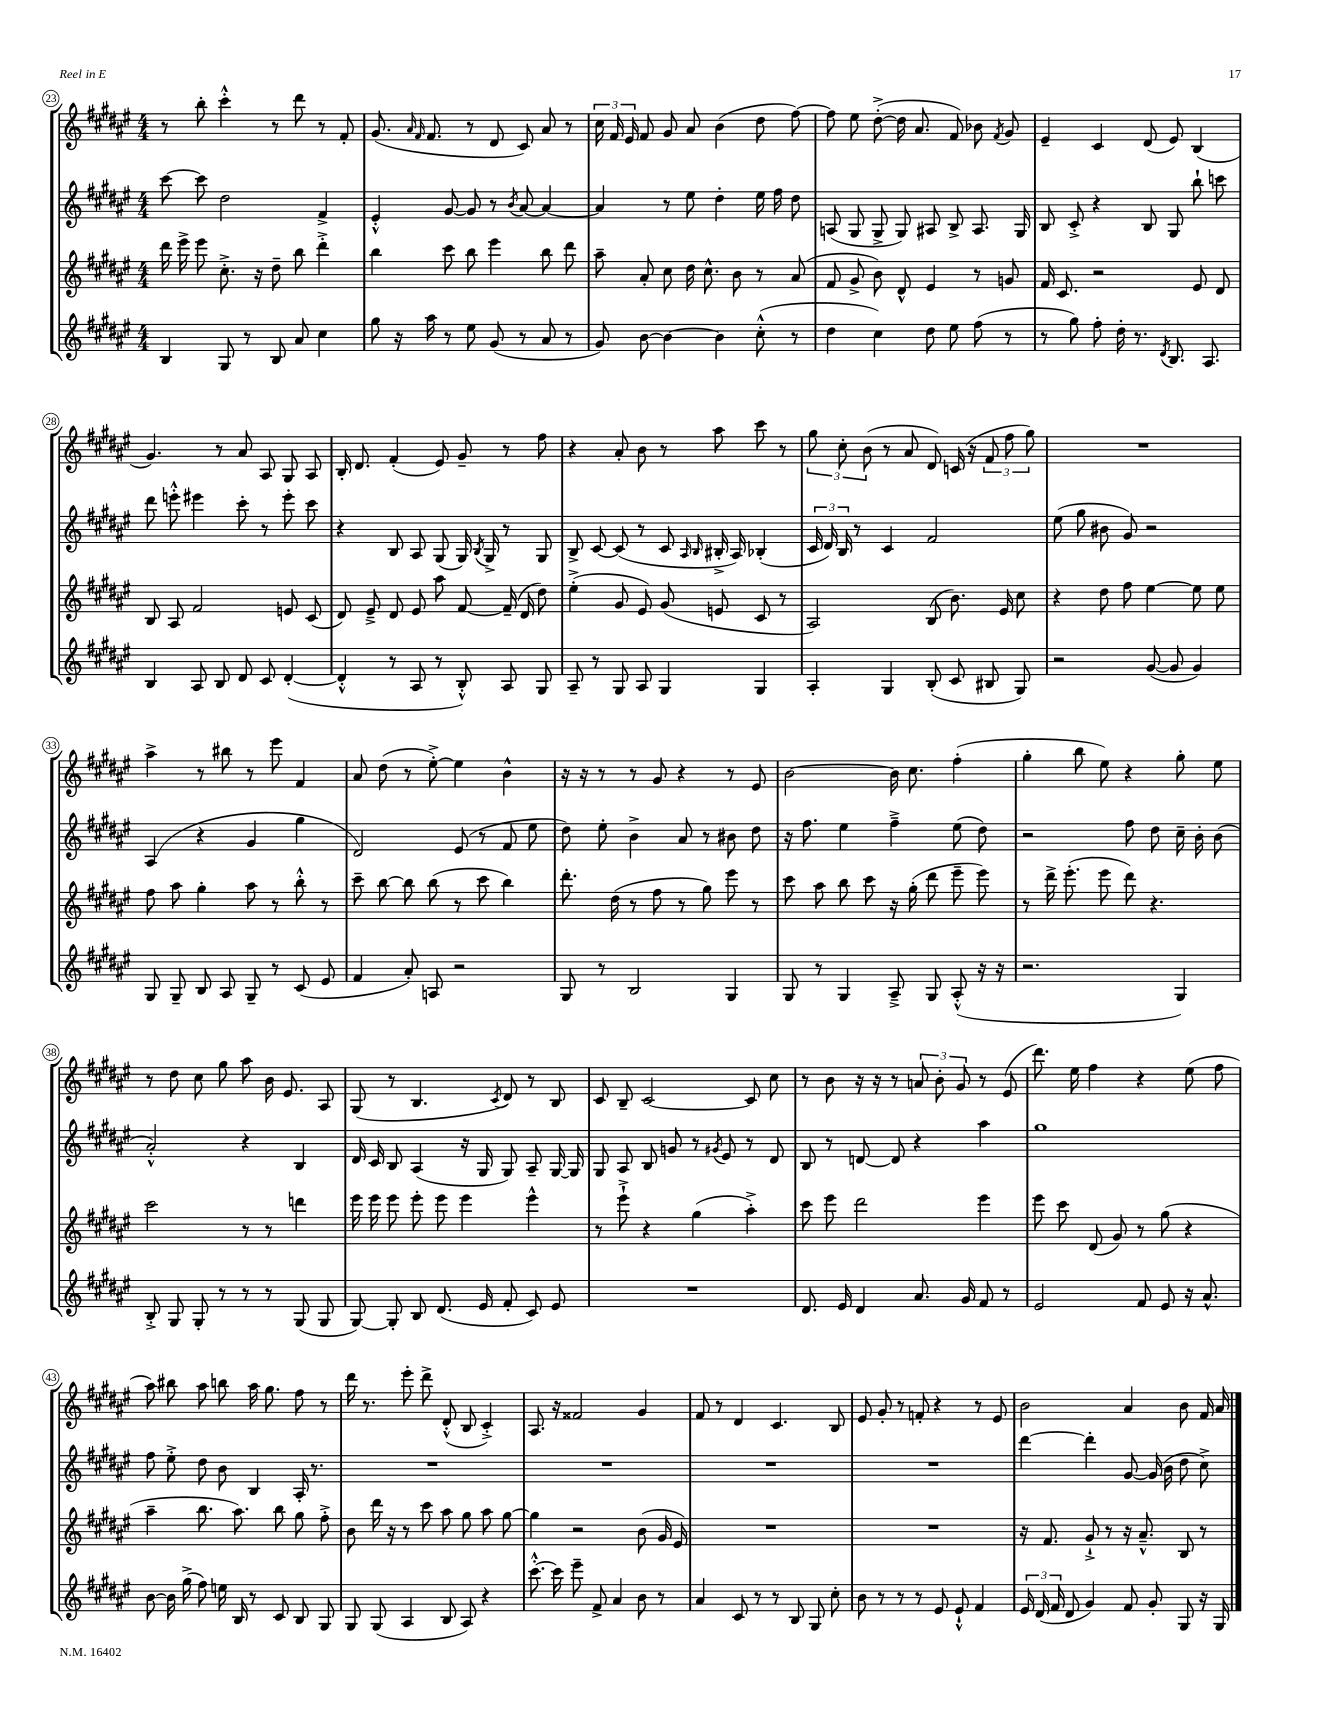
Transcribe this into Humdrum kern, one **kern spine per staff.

**kern	**kern	**kern	**kern
*staff4	*staff3	*staff2	*staff1
*clefG2	*clefG2	*clefG2	*clefG2
*k[f#c#g#d#a#e#]	*k[f#c#g#d#a#e#]	*k[f#c#g#d#a#e#]	*k[f#c#g#d#a#e#]
*M4/4	*M4/4	*M4/4	*M4/4
4B	16ddd#	[8ccc#	8r
.	16eee#^	.	.
.	8eee#	8ccc#]	8bb'
8G#	8.cc#'^	2dd#	4ccc#'^^
8r	.	.	.
.	16r	.	.
8B	8dd#~	.	8r
8a#	8bb	.	8ddd#
4cc#	4ddd#'^	4f#^	8r
.	.	.	8f#'
=	=	=	=
8gg#	4bb	4e#'^^	(8.g#
16r	.	.	.
.	.	.	16qqa#
.	.	.	16qqf#
16aa#	.	.	8.f#
8r	8ccc#	[8g#	.
8ee#	8bb	8g#]	8r
(8g#	4eee#	8r	8d#
.	.	8qb	.
8r	.	[8a#	8c#)
8a#	8bb	4a#_	8a#
8r	8ddd#	.	8r
=	=	=	=
8g#)	8aa#~	4a#]	24cc#
.	.	.	24f#
.	.	.	24e#
[8b	8a#'	.	8f#
4b_	8cc#	8r	8g#
.	16dd#	8ee#	8a#
.	8.cc#^^	.	.
4b]	.	4dd#'	(4b
.	8b	.	.
(8cc#'^^	8r	16ee#	8dd#
.	.	16ff#	.
8r	(8a#	8dd#	[8ff#)
=	=	=	=
4dd#	8f#	(8A	8ff#]
.	8g#^	8G#	8ee#
4cc#)	8b)	8G#^	([8dd#'^
.	8d#^^	8G#)	16dd#]
.	.	.	8.a#
8dd#	4e#	8A#	.
8ee#	.	8B^	8f#)
(8ff#	8r	8.A#	8b-
.	.	.	8qf#
8r	8g	.	8g#
.	.	16G#	.
=	=	=	=
8r	16f#	8B	4e#~
.	8.c#	.	.
8gg#)	.	8c#'^	.
8ff#'	2r	4r	4c#
16dd#'	.	.	.
8.r	.	.	.
.	.	8B	(8d#
8qd#	.	.	.
8.B	.	8G#	8e#)
.	8e#	8bb`	(4B
8.A#	.	.	.
.	8d#	8ccc	.
=	=	=	=
4B	8B	8ddd#	4.g#)
.	8A#	8eee'^^	.
8A#	2f#	4eee#	.
8B	.	.	8r
8d#	.	8ccc#'	8a#
8c#	.	8r	8A#
([4d#'	8e	8eee#'	8G#
.	(8c#	8ccc#	8A#
=	=	=	=
4d#'^^]	8d#)	4r	16B'
.	.	.	8.d#
.	8e#~^	.	.
8r	8d#	8B	(4f#'
8A#	8e#	8A#	.
8r	8aa#	(8G#	8e#)
8B'^^)	[8f#	16G#)	8g#~
.	.	8qB	.
.	.	16G#^	.
8A#	(16f#~]	8r	8r
.	16d#	.	.
8G#	8dd#)	8G#	8ff#
=	=	=	=
8A#~	(4ee#'^	8B^	4r
8r	.	[8c#	.
8G#	8g#	(8c#]	8a#'
8A#	8e#)	8r	8b
4G#	(8g#	8c#	8r
.	.	16qqA#	.
.	.	16qqB	.
.	8e	16B#'^	8aa#
.	.	16A#)	.
4G#	8c#	(4B-'	8ccc#
.	8r	.	8r
=	=	=	=
4A#'	2A#)	24c#	12gg#
.	.	24d#)	.
.	.	24B	12cc#'
.	.	8r	.
.	.	.	(12b
4G#	.	4c#	8r
.	.	.	8a#
(8B'	(8B	2f#	8d#)
8c#	8.b)	.	(16c
.	.	.	16r
8B#	.	.	12f#
.	16e#	.	.
.	.	.	12ff#
8G#)	8cc#	.	.
.	.	.	12gg#)
=	=	=	=
2r	4r	(8ee#	1r
.	.	8gg#	.
.	8dd#	8b#	.
.	8ff#	8g#)	.
([8g#	[4ee#	2r	.
8g#]	.	.	.
4g#)	8ee#]	.	.
.	8ee#	.	.
=	=	=	=
8G#	8ff#	(4A#	4aa#^
8G#~	8aa#	.	.
8B	4gg#'	4r	8r
8A#	.	.	8bb#
8G#~	8aa#	4g#	8r
8r	8r	.	8eee#
(8c#	8bb'^^	4gg#	4f#
8e#	8r	.	.
=	=	=	=
4f#	8ccc#~	2d#)	8a#
.	[8bb	.	(8dd#
8a#')	8bb]	.	8r
8A	(8bb	.	[8ee#'^)
2r	8r	(8e#	4ee#]
.	8ccc#	8r	.
.	4bb)	8f#	4b^^
.	.	8ee#	.
=	=	=	=
8G#	8.ddd#'	8dd#)	16r
.	.	.	16r
8r	.	8ee#'	8r
.	(16dd#	.	.
2B	8r	4b^	8r
.	8ff#	.	8g#
.	8r	8a#	4r
.	8gg#)	8r	.
4G#	8eee#	8b#	8r
.	8r	8dd#	8e#
=	=	=	=
8G#	8ccc#	16r	[2b
.	.	8.ff#	.
8r	8aa#	.	.
4G#	8bb	4ee#	.
.	8ccc#	.	.
8A#~^	16r	4ff#~^	16b]
.	(16gg#'	.	8.cc#
8G#	8ddd#	.	.
(8A#'^^	8eee#~	(8ee#	(4ff#'
16r	8eee#)	8dd#)	.
16r	.	.	.
=	=	=	=
2.r	8r	2r	4gg#'
.	16ddd#^	.	.
.	(8.eee#'	.	.
.	.	.	8bb
.	8eee#	.	8ee#)
.	8ddd#)	8ff#	4r
.	4.r	8dd#	.
4G#)	.	16cc#~	8gg#'
.	.	16b'	.
.	.	(8b	8ee#
=	=	=	=
8B'^	2ccc#	2a#'^^)	8r
8G#	.	.	8dd#
8G#'	.	.	8cc#
8r	.	.	8gg#
8r	8r	4r	8aa#
8r	8r	.	16b
.	.	.	8.e#
(8G#	4ddd	4B	.
8G#	.	.	8A#
=	=	=	=
[8G#)	16eee#	16d#	(8G#
.	16eee#	16c#	.
8G#']	8eee#	8B	8r
8B	8eee#'	(4A#	4.B
(8.d#	8eee#	.	.
.	4eee#	16r	.
16e#	.	16G#	.
.	.	.	8qc#
8f#'	.	8G#)	8d#)
8c#)	4eee#^^	8A#~	8r
8e#	.	[16G#	8B
.	.	16G#]	.
=	=	=	=
1r	8r	8G#	8c#
.	8eee#`^	8A#	8B~
.	4r	8B	[2c#
.	.	8g	.
.	(4gg#	8r	.
.	.	8qg#	.
.	.	8e#	.
.	4aa#'^)	8r	8c#]
.	.	8d#	8cc#
=	=	=	=
8.d#	8ccc#	8B	8r
.	8eee#	8r	8b
16e#	.	.	.
4d#	2ddd#	[8d	16r
.	.	.	16r
.	.	8d]	8r
8.a#	.	4r	12a
.	.	.	12b'
.	.	.	12g#
16g#	.	.	.
8f#	4eee#	4aa#	8r
8r	.	.	(8e#
=	=	=	=
2e#	8eee#	1gg#	8.ddd#)
.	8ccc#	.	.
.	.	.	16ee#
.	(8d#	.	4ff#
.	8g#)	.	.
8f#	8r	.	4r
8e#	(8gg#	.	.
16r	4r	.	(8ee#
8.a#^^	.	.	.
.	.	.	8ff#
=	=	=	=
[8b	4aa#~	8ff#	8aa#)
16b]	.	8ee#'^	8bb#
(16gg#^	.	.	.
8ff#)	8.bb	8dd#	8aa#
16ee	.	8b	8bb
16B	8.aa#)	.	.
8r	.	4B	16aa#
.	.	.	8.gg#
8c#	8bb	.	.
8B	8gg#	16A#'	8ff#
.	.	8.r	.
8G#	8ff#'^	.	8r
=	=	=	=
8G#	8b	1r	16ddd#
.	.	.	8.r
(8G#	16ddd#	.	.
.	16r	.	.
4A#	8r	.	8eee#'
.	8ccc#	.	8ddd#^
8B	8aa#	.	(8d#'^^
8A#)	8gg#	.	8B
4r	8aa#	.	4c#'^)
.	[8gg#	.	.
=	=	=	=
[8.ccc#'^^	4gg#]	1r	8.A#
16ccc#]	.	.	16r
8eee#~	2r	.	2f##
8f#^	.	.	.
4a#	.	.	.
8b	(8b	.	4g#
8r	16g#	.	.
.	16e#)	.	.
=	=	=	=
4a#	1r	1r	8f#
.	.	.	8r
8c#	.	.	4d#
8r	.	.	.
8r	.	.	4.c#
8B	.	.	.
8G#	.	.	.
8cc#'	.	.	8B
=	=	=	=
8b	1r	1r	8e#
8r	.	.	8g#'
8r	.	.	8r
8r	.	.	8f'
8e#	.	.	4r
8e#`^^	.	.	.
4f#	.	.	8r
.	.	.	8e#
=	=	=	=
24e#	16r	[4ddd#	2b
(24d#	.	.	.
.	8.f#	.	.
24f#	.	.	.
8d#	.	.	.
4g#)	8g#`^	4ddd#']	.
.	8r	.	.
8f#	16r	[8g#	4a#
.	8.a#~^^	.	.
8g#'	.	(16g#]	.
.	.	16b	.
8G#	8B	8dd#	8b
16r	8r	8cc#^)	16f#
16G#	.	.	16a#
==	==	==	==
*-	*-	*-	*-
